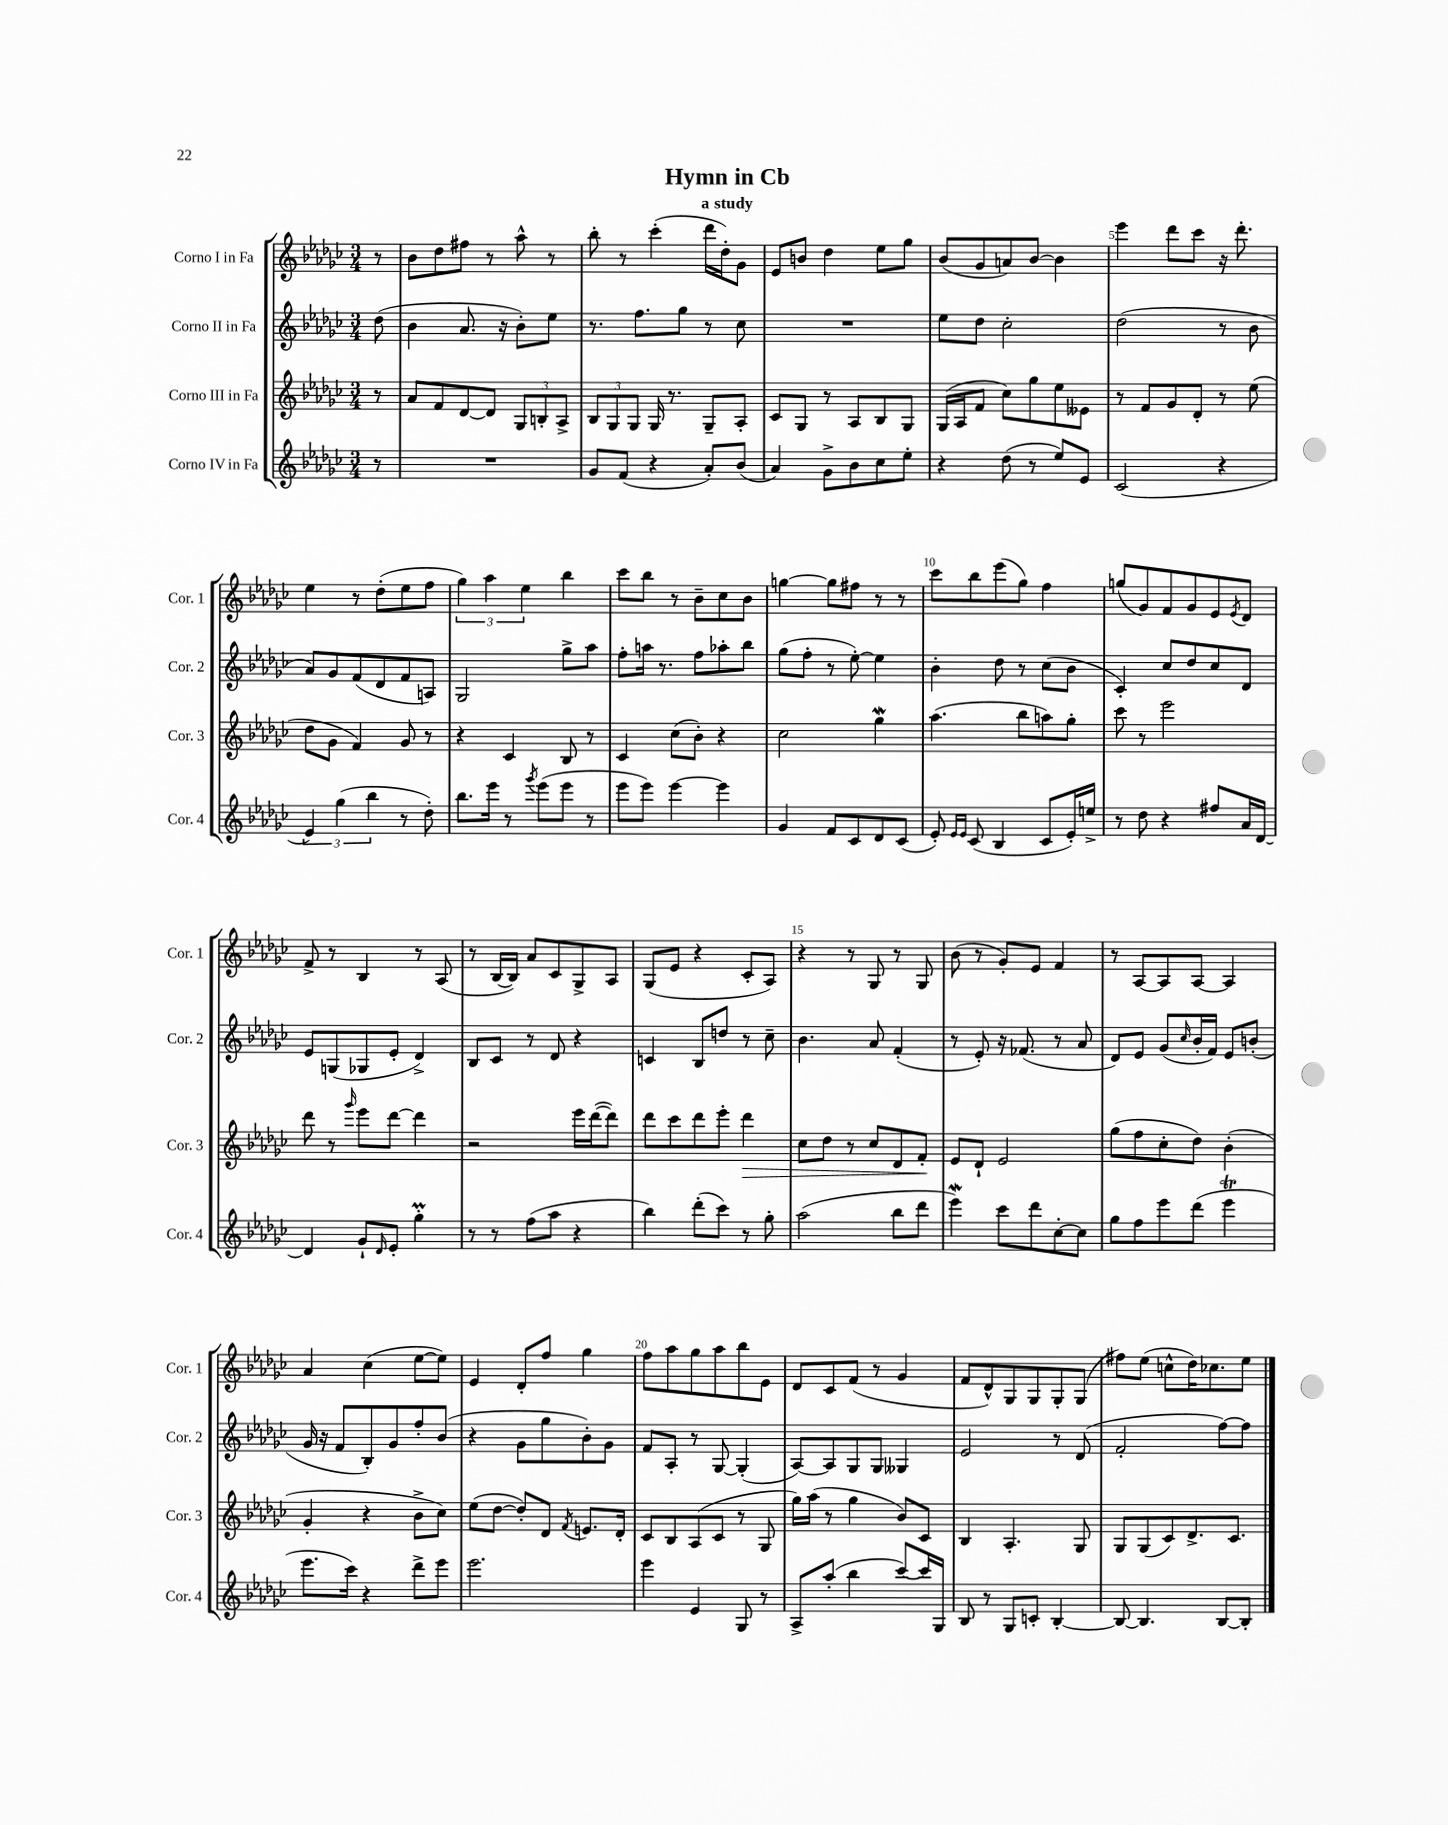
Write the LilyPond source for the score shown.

\header { title = "Hymn in Cb" subtitle = "a study" }
<<
\new StaffGroup <<
\new Staff = "s0" \with { instrumentName = "Corno I in Fa" shortInstrumentName = "Cor. 1" } {
    \clef treble \key ges \major \numericTimeSignature \time 3/4 \partial 8
    r8 |
    bes'8 des''8 fis''8 r8 aes''8-^ r8 |
    bes''8-. r8 ces'''4-.( des'''16 des''16-.) ges'8 |
    ees'8 b'8 des''4 ees''8 ges''8 |
    bes'8( ges'8 a'8) bes'8~ bes'4 |
    ees'''4 des'''8 ces'''8 r16 des'''8.-. |
    ees''4 r8 des''8-.( ees''8 f''8 |
    \tuplet 3/2 { ges''4) aes''4 ees''4 } bes''4 |
    ces'''8 bes''8 r8 bes'8-- ces''8 bes'8 |
    g''4~ g''8 fis''8 r8 r8 |
    ces'''8 bes''8 ees'''8( ges''8) f''4 |
    g''8( ges'8) f'8 ges'8 ees'8 \acciaccatura { ees'8 } des'8 |
    f'8-> r8 bes4 r8 aes8( |
    r8 bes16~ bes16) aes'8 ces'8 ges8-> aes8 |
    ges8( ees'8 r4 ces'8-. aes8) |
    r4 r8 ges8 r8 ges8 |
    bes'8( r8 ges'8-.) ees'8 f'4 |
    r8 aes8~ aes8 aes8~ aes4 |
    aes'4 ces''4( ees''8~ ees''8) |
    ees'4 des'8-. f''8 ges''4 |
    f''8 aes''8 ges''8 aes''8 bes''8 ees'8 |
    des'8 ces'8 f'8( r8 ges'4 |
    f'8 des'8-^) ges8 ges8 ges8-. ges8( |
    fis''8) ees''8( c''8-^ des''16) ces''8. ees''8 \bar "|." |
}
\new Staff = "s1" \with { instrumentName = "Corno II in Fa" shortInstrumentName = "Cor. 2" } {
    \clef treble \key ges \major \numericTimeSignature \time 3/4 \partial 8
    des''8( |
    bes'4 aes'8. r16 bes'8-.) ees''8 |
    r8. f''8. ges''8 r8 ces''8 |
    R2. |
    ees''8 des''8 ces''2-. |
    des''2( r8 bes'8 |
    aes'8) ges'8 f'8( des'8 f'8 a8) |
    ges2 ges''8-> aes''8 |
    f''8-. a''16 r8. f''8 aes''8-. bes''8 |
    ges''8( f''8-. r8 ees''8~-.) ees''4 |
    bes'4-. des''8 r8 ces''8( bes'8 |
    ces'4-.) ces''8 des''8 ces''8 des'8 |
    ees'8 g8( ges8 ees'8-. des'4->) |
    bes8 ces'8 r8 des'8 r4 |
    c'4 bes8 d''8 r8 ces''8-- |
    bes'4. aes'8 f'4-.( |
    r8 ees'8-.) r16 fes'8.( r8 aes'8 |
    des'8) ees'8 ges'8( \grace { ces''16 } bes'16-. f'16) ees'8 b'8-.( |
    ges'16 r16 f'8 bes8-.) ges'8 f''8-. bes'8( |
    r4 ges'8 ges''8 bes'8-.) ges'8 |
    f'8 aes8-. r8 ges8~ ges4-.( |
    aes8~) aes8 ges8 ges8 geses4 |
    ees'2 r8 des'8( |
    f'2-. f''8~) f''8 \bar "|." |
}
\new Staff = "s2" \with { instrumentName = "Corno III in Fa" shortInstrumentName = "Cor. 3" } {
    \clef treble \key ges \major \numericTimeSignature \time 3/4 \partial 8
    r8 |
    aes'8 f'8 des'8~ des'8 \tuplet 3/2 { ges8 b8-. aes8-> } |
    \tuplet 3/2 { bes8 ges8 ges8 } ges16 r8. ges8-- aes8-. |
    ces'8 ges8 r8 aes8 bes8 ges8 |
    ges16( aes16 f'8 ces''8) ges''8 ees''8 eeses'8 |
    r8 f'8 ges'8 des'8-. r8 ees''8( |
    des''8 ges'8 f'4) ges'8 r8 |
    r4 ces'4 bes8 r8 |
    ces'4 ces''8( bes'8-.) r4 |
    ces''2 ges''4\mordent |
    aes''4.( bes''8 a''8) ges''8-. |
    ces'''8 r8 ees'''2 |
    des'''8 r8 \grace { ges'''16 } ees'''8 des'''8~ des'''4 |
    r2 ees'''16 des'''16~( des'''8) |
    des'''8 ces'''8 des'''8 ees'''8-. des'''4\> |
    ces''8 des''8 r8 ces''8 des'8 f'8-.\! |
    ees'8 des'8-! ees'2 |
    ges''8( f''8 ces''8-. des''8) bes'4-.( |
    ges'4-. r4 bes'8-> ces''8) |
    ees''8( des''8~ des''8-.) des'8 \acciaccatura { f'8 } e'8. des'16-. |
    ces'8 bes8 aes8( ces'8 r8 ges8 |
    ges''16) aes''16( r8 ges''4 bes'8) ces'8 |
    bes4 aes4.-. ges8 |
    ges8 ges8( ces'8) des'8.-> ces'8. \bar "|." |
}
\new Staff = "s3" \with { instrumentName = "Corno IV in Fa" shortInstrumentName = "Cor. 4" } {
    \clef treble \key ges \major \numericTimeSignature \time 3/4 \partial 8
    r8 |
    R2. |
    ges'8 f'8( r4 aes'8-.) bes'8( |
    aes'4) ges'8-> bes'8 ces''8 ees''8-. |
    r4 des''8( r8 ees''8) ees'8 |
    ces'2( r4 |
    \tuplet 3/2 { ees'4) ges''4( bes''4 } r8 des''8-.) |
    bes''8. ees'''16 r8 \acciaccatura { ges'''8 } ees'''8( ees'''8 r8 |
    ees'''8 ees'''8) ees'''4~ ees'''4 |
    ges'4 f'8 ces'8 des'8 ces'8( |
    ees'8-.) \grace { ees'16 ees'16 } ces'8( bes4 ces'8 ees'16-.) e''16-> |
    r8 des''8 r4 fis''8 aes'16 des'16~ |
    des'4 ges'8-! \grace { des'16 } ees'8-. ges''4-.\prall |
    r8 r8 f''8( aes''8 r4 |
    bes''4) des'''8-.( ces'''8) r8 ges''8-. |
    aes''2( bes''8 des'''8 |
    ees'''4\mordent) ces'''8 des'''8 ces''8~-. ces''8 |
    ges''8 f''8 ees'''8 des'''8( ees'''4\trill |
    ees'''8. ces'''16) r4 des'''8-> ees'''8 |
    ees'''2. |
    ees'''4 ees'4 ges8 r8 |
    aes8-> aes''8-.( bes''4 ces'''8~) ces'''16 ges16 |
    bes8 r8 ges8 c'8-. bes4~-. |
    bes8~ bes4. bes8~ bes8-. \bar "|." |
}
>>
>>
\layout { \context { \Score \override BarNumber.break-visibility = ##(#f #t #t) barNumberVisibility = #(every-nth-bar-number-visible 5) } }
